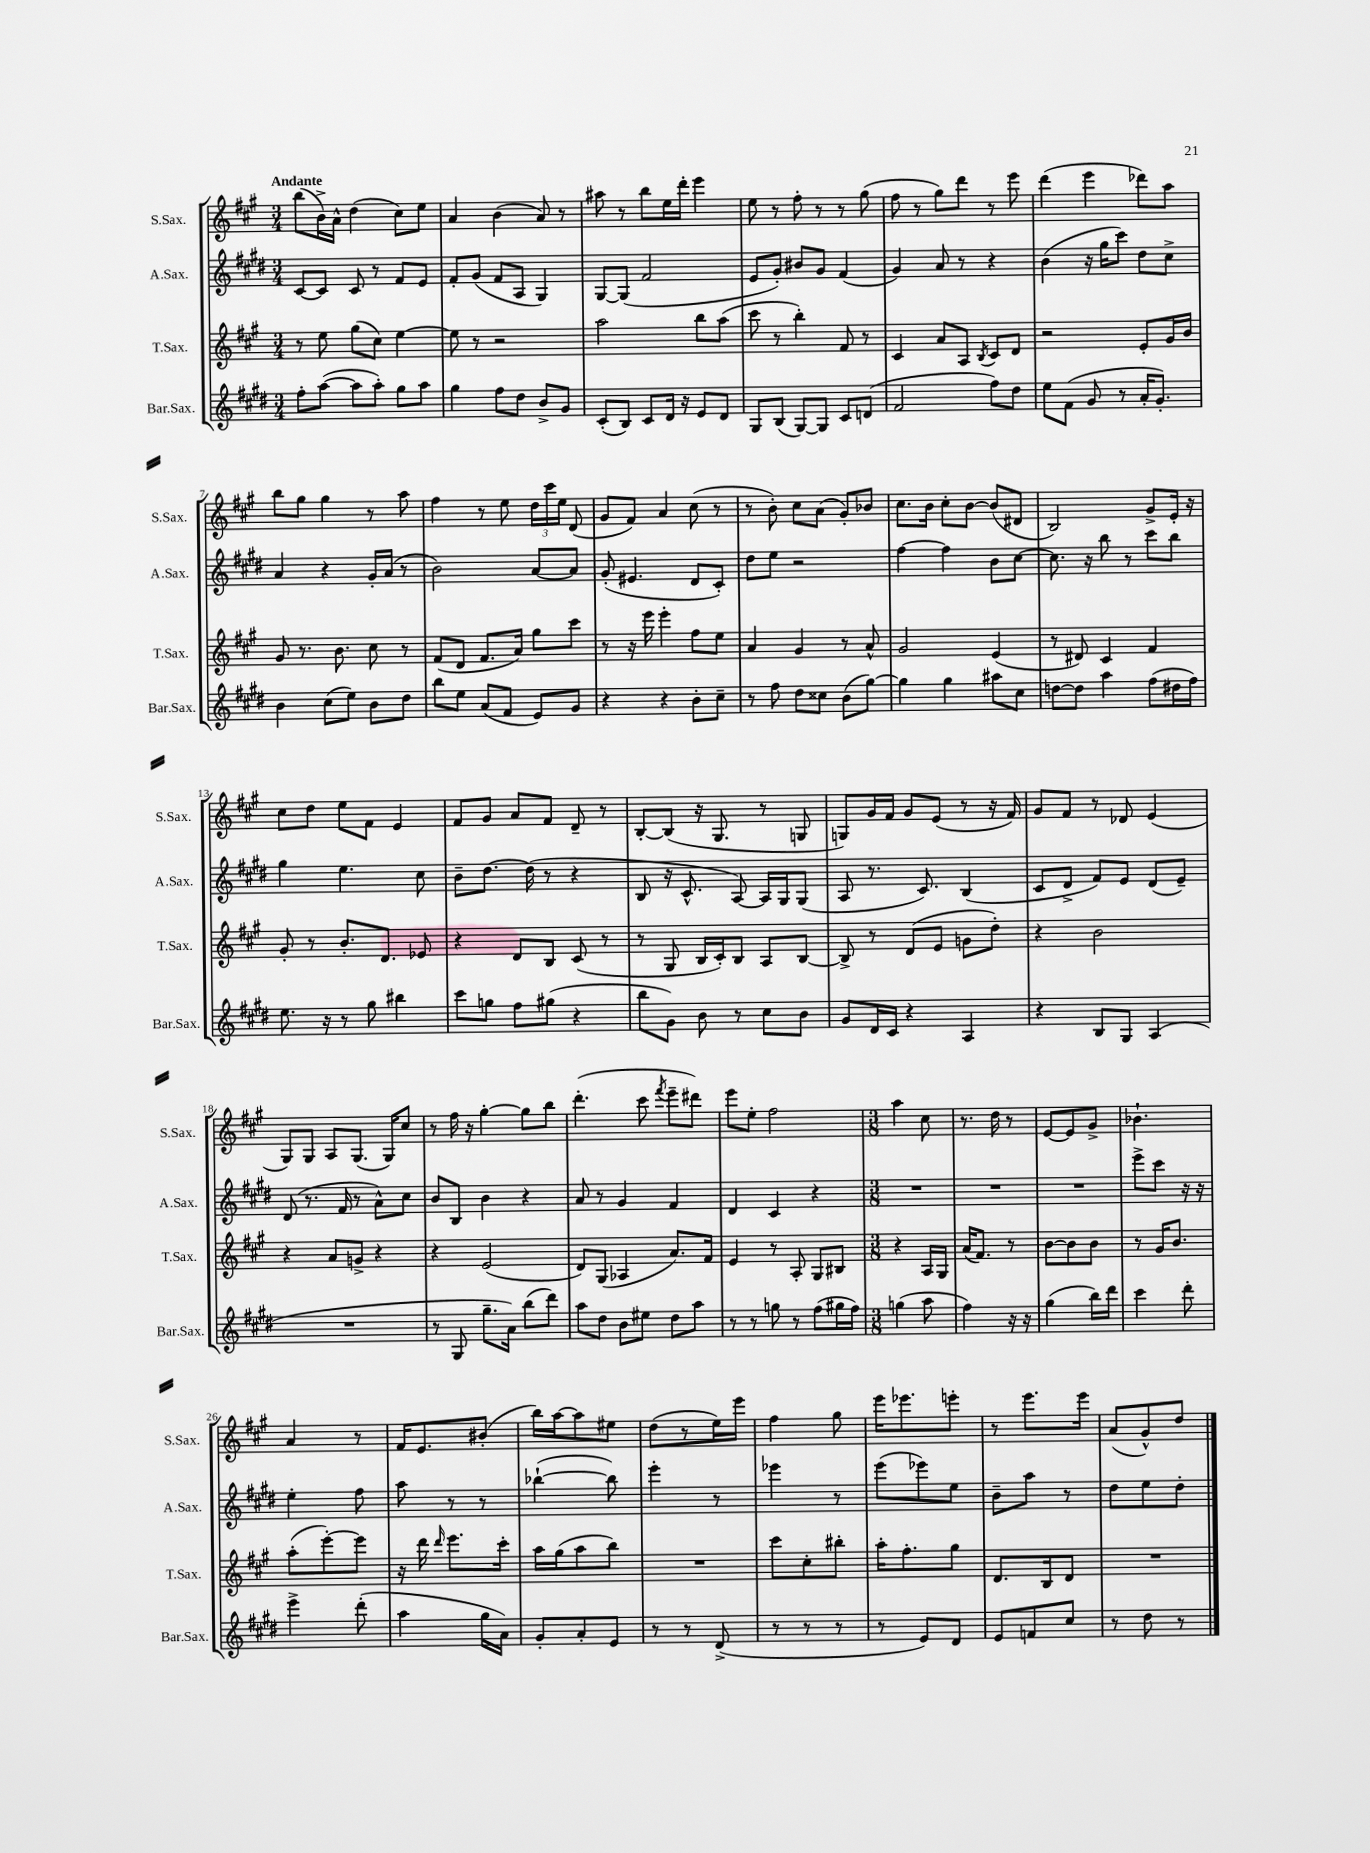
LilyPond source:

<<
\new StaffGroup <<
\new Staff = "s0" \with { instrumentName = "S.Sax." shortInstrumentName = "S.Sax." } {
    \clef treble \key a \major \numericTimeSignature \time 3/4 \tempo "Andante"
    \autoBeamOff b''8[( b'16->) a'16]-^ d''4( cis''8[) e''8] |
    a'4 b'4( a'8) r8 |
    ais''8 r8 b''8[ e''16 d'''16]-. e'''4 |
    e''8 r8 fis''8-. r8 r8 gis''8( |
    fis''8 r8 gis''8[) d'''8] r8 e'''8 |
    d'''4( e'''4 des'''8[) a''8] |
    b''8[ gis''8] gis''4 r8 a''8 |
    fis''4 r8 e''8 \tuplet 3/2 { d''16[ cis'''16 e''16] } d'8( |
    gis'8[ fis'8]) a'4 cis''8( r8 |
    r8 b'8-.) cis''8[ a'8]( gis'8[-.) bes'8] |
    cis''8.[ b'16] cis''8[-. b'8]~ b'8[( dis'8] |
    b2) gis'8[-> e'16]-. r16 |
    cis''8[ d''8] e''8[ fis'8] e'4 |
    fis'8[ gis'8] a'8[ fis'8] d'8-- r8 |
    b8[~-. b8]( r16 gis8. r8 g8 |
    g8[) gis'16 fis'16] gis'8[ e'8]( r8 r16 fis'16) |
    gis'8[ fis'8] r8 des'8 e'4( |
    gis8[) gis8] a8[ gis8.]( gis16[) cis''8] |
    r8 fis''16 r16 gis''4~-. gis''8[ b''8] |
    d'''4.-.( cis'''8 \acciaccatura { fis'''8 } e'''8[-- dis'''8]) |
    e'''8[ e''8]-. fis''2 |
    \numericTimeSignature \time 3/8 a''4 cis''8 |
    r8. d''16 r8 |
    e'8[~ e'8 gis'8]-> |
    bes'4.-! |
    a'4 r8 |
    fis'16[ e'8. bis'8]-.( |
    b''16[) a''16~ a''8 eis''8] |
    d''8[( r8 e''16) e'''16] |
    fis''4 gis''8 |
    e'''16[ ees'''8. e'''8]-. |
    r8 e'''8.[ e'''16] |
    a'8[( gis'8-^) d''8] \bar "|." |
}
\new Staff = "s1" \with { instrumentName = "A.Sax." shortInstrumentName = "A.Sax." } {
    \clef treble \key e \major \numericTimeSignature \time 3/4
    \autoBeamOff cis'8[~ cis'8] cis'8 r8 fis'8[ e'8] |
    fis'8[-. gis'8]( fis'8[ a8] gis4) |
    gis8[~ gis8]( fis'2 |
    e'8[ gis'8]-.) bis'8[ gis'8] fis'4( |
    gis'4) a'8 r8 r4 |
    b'4( r16 gis''16[ cis'''8]) dis''8[ cis''8]-> |
    a'4 r4 gis'16[-. a'16]( r8 |
    b'2) a'8[~ a'8] |
    gis'8-.( eis'4. dis'8[ cis'8]-.) |
    dis''8[ e''8] r2 |
    fis''4~ fis''4 b'8[ cis''8]~ |
    cis''8. r16 b''8 r8 cis'''8[ b''8] |
    gis''4 e''4. cis''8 |
    b'8[-- dis''8.]~ dis''16( r8 r4 |
    b8 r16 cis'8.-^ a8~) a16[ gis16 gis8]( |
    a8 r8. cis'8.) b4( |
    cis'8[ dis'8]-> fis'8[) e'8] dis'8[( e'8]--) |
    dis'8( r8. fis'16 r8 a'8[-^) cis''8] |
    b'8[ b8] b'4 r4 |
    a'8 r8 gis'4 fis'4 |
    dis'4 cis'4 r4 |
    \numericTimeSignature \time 3/8 R4. |
    R4. |
    R4. |
    e'''8[-> cis'''8] r16 r16 |
    e''4-. fis''8 |
    a''8 r8 r8 |
    bes''4~-!( bes''8) |
    e'''4-. r8 |
    ees'''4 r8 |
    e'''8[( ees'''8) e''8] |
    b'8[-- a''8] r8 |
    dis''8[ e''8 dis''8]-. \bar "|." |
}
\new Staff = "s2" \with { instrumentName = "T.Sax." shortInstrumentName = "T.Sax." } {
    \clef treble \key a \major \numericTimeSignature \time 3/4
    \autoBeamOff r8 e''8 gis''8[( cis''8]) e''4~ |
    e''8 r8 r2 |
    a''2 b''8[ a''8]( |
    cis'''8 r8 b''4-.) fis'8 r8 |
    cis'4 a'8[ a8] \acciaccatura { b8 } cis'8[ d'8] |
    r2 e'8[-. gis'16 b'16] |
    gis'8 r8. b'8. cis''8 r8 |
    fis'8[( d'8] fis'8.[ a'16]) gis''8[ cis'''8] |
    r8 r16 e'''16 e'''4-. fis''8[ e''8] |
    a'4 gis'4 r8 a'8-^ |
    gis'2 e'4( |
    r8 dis'8) cis'4 fis'4 |
    gis'8-. r8 b'8.[-. d'8.] ees'8 |
    r4 d'8[ b8] cis'8( r8 |
    r8 gis8 b16[ cis'16-.) b8] a8[ b8]~ |
    b8-> r8 d'8[( e'8] g'8[ d''8]-.) |
    r4 b'2 |
    r4 a'8[ g'8]-> r4 |
    r4 e'2( |
    d'8[) gis8]( aes4 a'8.[) fis'16] |
    e'4 r8 a8-. gis8[ bis8] |
    \numericTimeSignature \time 3/8 r4 a16[ gis16] |
    a'16[( fis'8.]) r8 |
    b'8[~ b'8 b'8] |
    r8 gis'16[ b'8.] |
    a''8[-.( e'''8~-.) e'''8] |
    r16 d'''16 \grace { d'''16 } e'''8.[ cis'''16]-. |
    a''16[ gis''16( a''8 b''8]) |
    R4. |
    cis'''8[ cis''8-. bis''8]-. |
    a''16[-. fis''8.-. gis''8] |
    d'8.[ b16 d'8] |
    R4. \bar "|." |
}
\new Staff = "s3" \with { instrumentName = "Bar.Sax." shortInstrumentName = "Bar.Sax." } {
    \clef treble \key e \major \numericTimeSignature \time 3/4
    \autoBeamOff fis''8[-. a''8]~( a''8[ a''8]-.) gis''8[ a''8] |
    gis''4 fis''8[ dis''8] b'8[-> gis'8] |
    cis'8[-.( b8]) cis'8[ dis'16] r16 e'8[ dis'8] |
    gis8[ b8]( gis8[~) gis8] cis'8[ d'8]( |
    fis'2 fis''8[) dis''8] |
    e''8[ fis'8]( gis'8 r8 a'16[-. gis'8.]-.) |
    b'4 cis''8[( e''8]) b'8[ dis''8] |
    b''8[ e''8] a'8[( fis'8] e'8[) gis'8] |
    r4 r4 b'8[-. cis''8]-- |
    r8 fis''8 dis''8[ cisis''8] b'8[( gis''8]~) |
    gis''4 gis''4 ais''8[ cis''8] |
    d''8[~ d''8] a''4 fis''8[( dis''16 fis''16]) |
    e''8. r16 r8 gis''8 bis''4 |
    cis'''8[ g''8] fis''8[ gis''8]( r4 |
    b''8[ gis'8]) b'8 r8 cis''8[ b'8] |
    gis'8[ dis'16 cis'16] r4 a4 |
    r4 b8[ gis8] a4( |
    R2. |
    r8 gis8 gis''8.[-- a'16]) b''8[( dis'''8]) |
    a''8[ dis''8] b'8[ eis''8] dis''8[ a''8] |
    r8 r8 g''8 r8 fis''8[( gis''16 fis''16]) |
    \numericTimeSignature \time 3/8 g''4( a''8 |
    fis''4) r16 r16 |
    gis''4( b''16[) dis'''16] |
    cis'''4 dis'''8-. |
    e'''4-> dis'''8-.( |
    a''4 gis''16[ a'16]) |
    gis'8[-. a'8-. e'8] |
    r8 r8 dis'8->( |
    r8 r8 r8 |
    r8 e'8[) dis'8] |
    e'8[ f'8 cis''8] |
    r8 dis''8 r8 \bar "|." |
}
>>
>>
